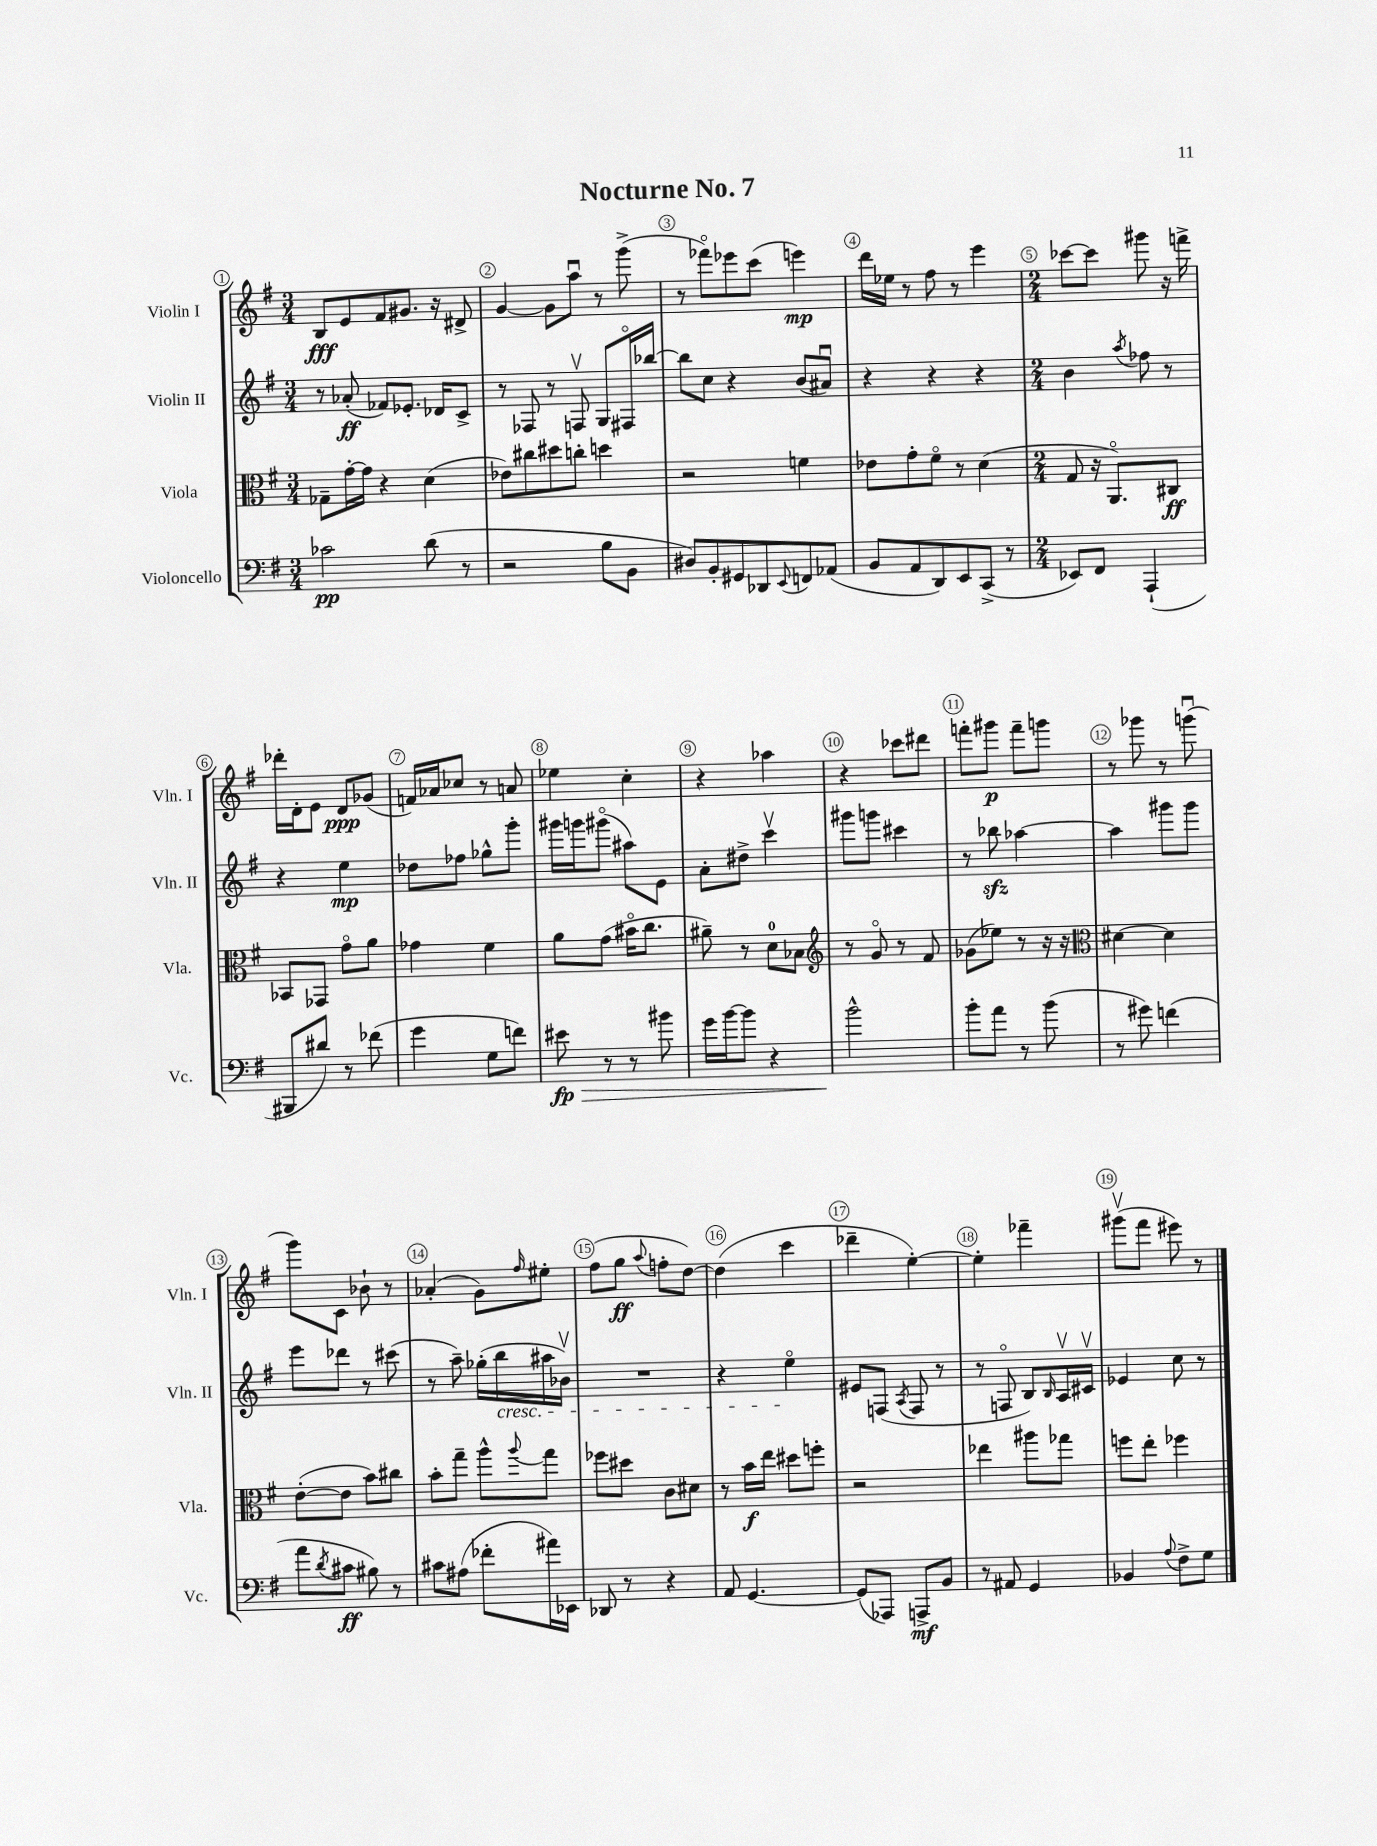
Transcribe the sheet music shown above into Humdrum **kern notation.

**kern	**kern	**kern	**kern
*staff4	*staff3	*staff2	*staff1
*clefF4	*clefC3	*clefG2	*clefG2
*k[f#]	*k[f#]	*k[f#]	*k[f#]
*M3/4	*M3/4	*M3/4	*M3/4
2c-\	8G-~\L	8r	8B/L
.	[16g'\L	(8a-'/	8e/
.	16g\]JJ	.	.
.	4r	8f-/L)	8f#/
.	.	8.e-'/J	8.g#/J
(8d\	(4d\	.	.
.	.	16d-/LK	16r
8r	.	8c^/J	8d#^/
=	=	=	=
2r	8e-\L)	8r	[4g/
.	8cc#\	8F-/	.
.	8dd#\	8r	8g\]L
.	8cc'\J	8Fv/	8aau\J
8B\L	4dd\	8G/L	8r
8BB\J	.	16F#o/L	(8ggg^\
.	.	[16bb-/JJ	.
=	=	=	=
8D#/L)	2r	8bb-\]L	8r
8BB'/	.	8cc\J	8fff-o\L)
8GG#/	.	4r	8eee-\
8DD-/	.	.	(8ccc\J
8qqEE/	.	.	.
8FF/	4f\	(8b/L	4eee\)
(8AA-/J	.	8a#u/J)	.
=	=	=	=
8BB/L	8e-\L	4r	16ddd\LL
.	.	.	16ee-\JJ
8AA/	8g'\	.	8r
8DD/)	8f#o\J	4r	8ff#\
8EE/	8r	.	8r
(8CC^/J	(4d\	4r	4eee\
8r	.	.	.
=	=	=	=
*M2/4	*M2/4	*M2/4	*M2/4
8EE-/L)	8G/	4b\	[8ccc-\L
8FF#/J	16r	.	8ccc-\]J
.	8.AAo/L)	.	.
.	.	8qaa/	.
(4AAA`/	.	8ff-\	8ggg#\
.	8C#/J	8r	16r
.	.	.	16fff^\
=	=	=	=
8BBB#/L	8BB-/L	4r	16ddd-'\LL
.	.	.	16d'\J
8d#/J)	8GG-/J	.	8e\J
8r	8go\L	4ee\	8d/L
(8f-\	8a\J	.	(8g-/J
=	=	=	=
4g\	4g-\	8dd-\L	16f/LL)
.	.	.	16a-/J
.	.	8ff-\J	8cc-/J
8G\L	4f#\	8gg-^^\L	8r
8f\J)	.	8ggg'\J	8a/
=	=	=	=
8e#\	8a\L	16ggg#\LL	4ee-\
.	.	16ggg\J	.
8r	(8g\J	(8ggg#o\J	.
8r	16b#o\LK	8aa#\L)	4cc'\
.	8.cc\J	.	.
8b#\	.	8e\J	.
=	=	=	=
16g\LL	8a#~\)	8a'\L	4r
[16b\J	.	.	.
8b\]J	8r	8dd#^\J	.
4r	8d\L	4cccv\	4aa-\
.	8B-\J	.	.
=	=	=	=
*	*clefG2	*	*
2b^^\	8r	8ggg#\L	4r
.	8go/	8ggg\J	.
.	8r	4ccc#\	8ccc-\L
.	8f#/	.	8ddd#\J
=	=	=	=
8b'\L	(8g-\L	8r	8fff'\L
8a\J	8ee-\J)	8bb-\	8ggg#\J
8r	8r	[4aa-\	8fff~\L
(8b\	16r	.	8ggg\J
.	16r	.	.
=	=	=	=
*	*clefC3	*	*
8r	[4d#\	4aa-\]	8r
8g#\)	.	.	8ggg-\
(4f\	4d#\]	8ggg#\L	8r
.	.	8ggg#\J	(8gggu\
=	=	=	=
8a\L	([8e'\L	8eee\L	8ggg\L)
8qd/	.	.	.
8c#\J	8e\]J	8ddd-\J	8c\J
8B#\)	8b\L)	8r	8b-`\
8r	8cc#\J	(8ccc#\	8r
=	=	=	=
8c#\L	8b'\L	8r	(4a-'/
(8A#\J	8gg~\J	8aa~\)	.
8f-'\L	8aa^^\L	(16gg-'\LL	8g\L)
.	.	16bb\	.
.	8qqaa/	.	16qqff#/
16a#\L)	8gg\J	16aa#\	8ee#'\J
16EE-\JJ	.	16b-v\JJ)	.
=	=	=	=
8DD-/	8ff-\L	2r	(8ff#\L
8r	8dd#\J	.	8gg\J
.	.	.	8qqaa/
4r	8c\L	.	8ff'\L
.	8d#\J	.	[8dd\J)
=	=	=	=
8AA/	8r	4r	(4dd\]
[4.GG/	16b\LL	.	.
.	16ee\JJ	.	.
.	8dd#\L	4eeo\	4ccc\
.	8ff'\J	.	.
=	=	=	=
(8GG/]L	2r	8e#/L	4ddd-~\
8AAA-/J)	.	(8F/J	.
.	.	8qA/	.
8AAA^/L	.	8F/	[4ee'\)
8BB/J	.	8r	.
=	=	=	=
8r	4ee-\	8r	4ee'\]
8AA#/	.	8Fo/	.
4GG/	8aa#\L	8B/L)	4fff-~\
.	.	16qqB/	.
.	8gg-\J	16Av/L	.
.	.	16c#v/JJ	.
=	=	=	=
4BB-/	8ff\L	4e-/	(8ggg#v\L
.	8ee'\J	.	8fff#\J
8qqA/	.	.	.
8F#^\L	4ff-\	8cc\	8eee#\)
8G\J	.	8r	8r
==	==	==	==
*-	*-	*-	*-
